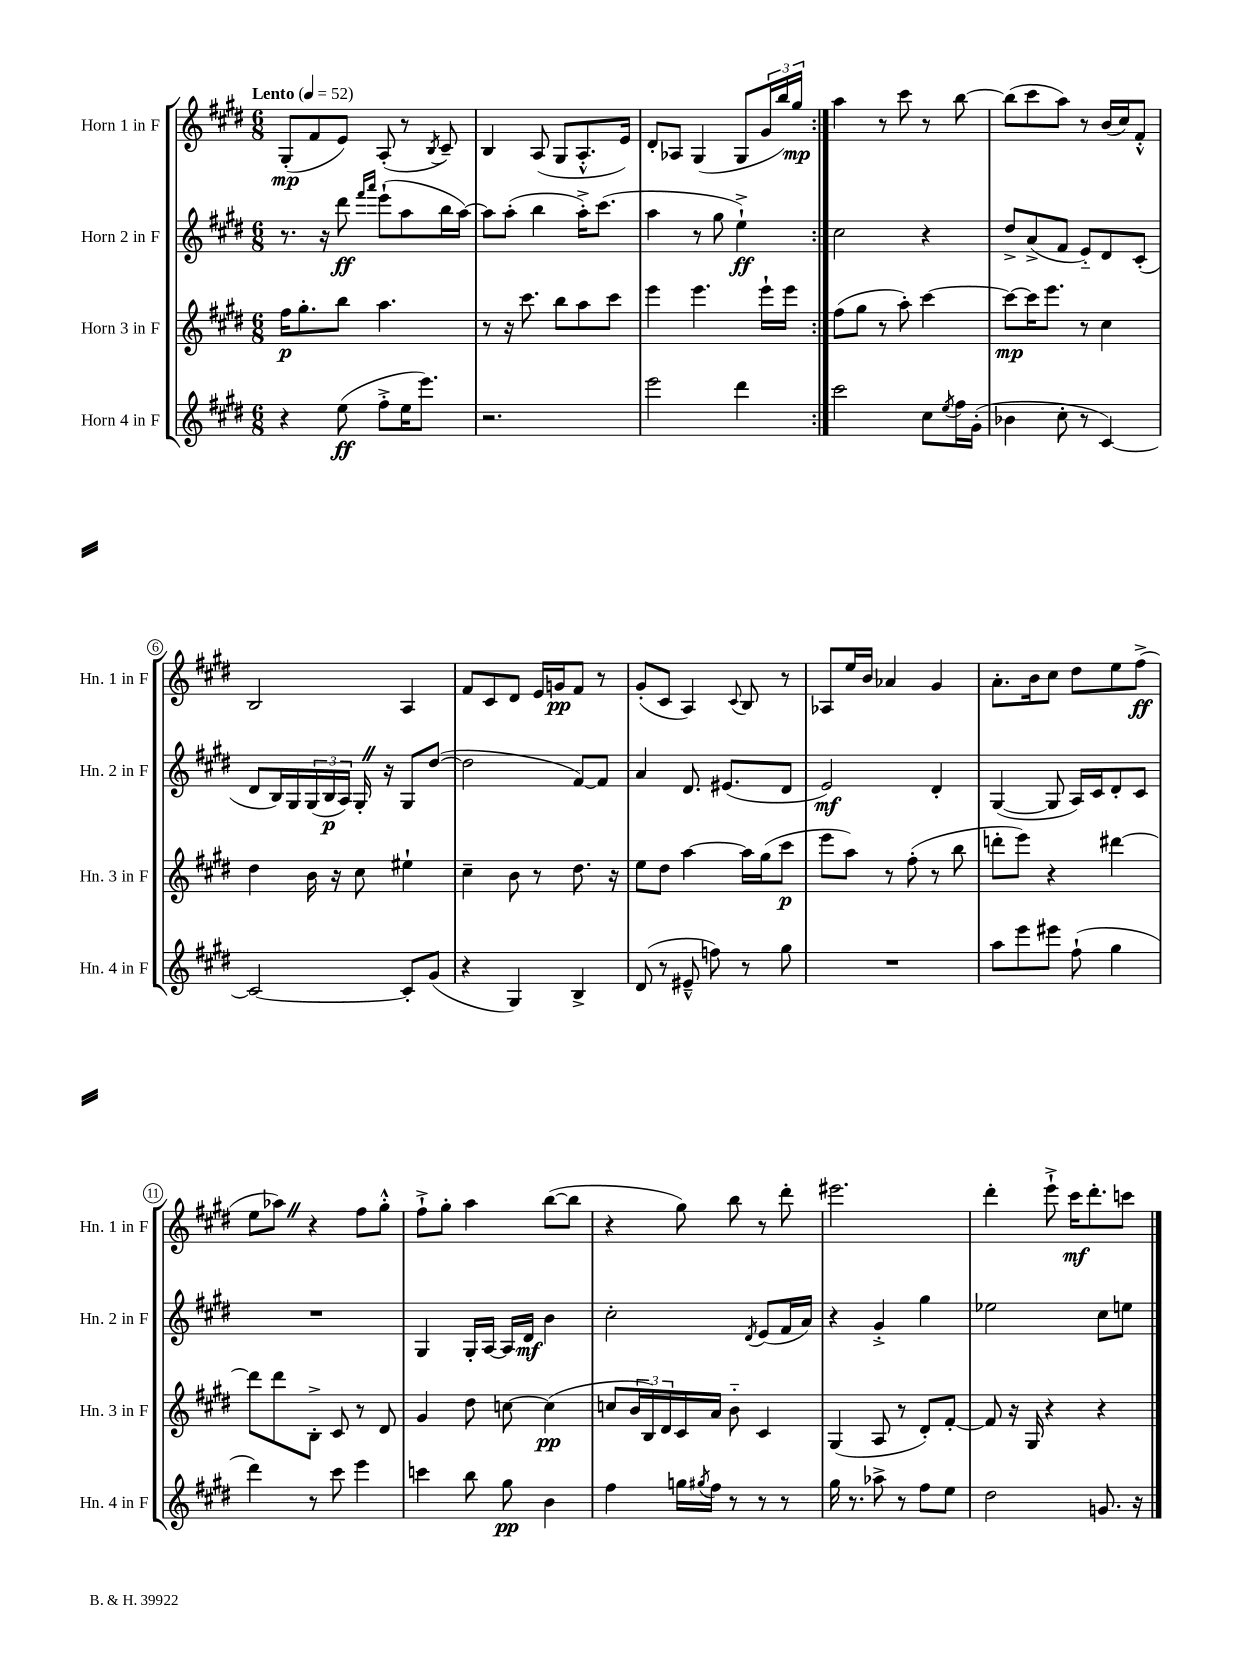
<<
\new StaffGroup <<
\new Staff = "s0" \with { instrumentName = "Horn 1 in F" shortInstrumentName = "Hn. 1 in F" } {
    \clef treble \key e \major \numericTimeSignature \time 6/8 \tempo "Lento" 4 = 52
    \repeat volta 2 { gis8-.\mp( fis'8 e'8) a8-.( r8 \acciaccatura { b8 } cis'8--) |
    b4 a8( gis8 a8.-.-^ e'16) |
    dis'8-. aes8 gis4( gis8 \tuplet 3/2 { gis'16 b''16) gis''16\mp } | }
    a''4 r8 cis'''8 r8 b''8~ |
    b''8( cis'''8 a''8) r8 b'16( cis''16) fis'8-.-^ |
    b2 a4 |
    fis'8 cis'8 dis'8 e'16 g'16\pp fis'8 r8 |
    gis'8-.( cis'8 a4) \appoggiatura { cis'8 } b8 r8 |
    aes8 e''16 b'16 aes'4 gis'4 |
    a'8.-. b'16 cis''8 dis''8 e''8 fis''8->\ff( |
    e''8 aes''8) \once \override BreathingSign.text = \markup { \musicglyph "scripts.caesura.straight" } \breathe r4 fis''8 gis''8-.-^ |
    fis''8-!-> gis''8-. a''4 b''8~( b''8 |
    r4 gis''8) b''8 r8 dis'''8-. |
    eis'''2. |
    dis'''4-. e'''8-!-> cis'''16\mf dis'''8.-. c'''8 \bar "|." |
}
\new Staff = "s1" \with { instrumentName = "Horn 2 in F" shortInstrumentName = "Hn. 2 in F" } {
    \clef treble \key e \major \numericTimeSignature \time 6/8
    \repeat volta 2 { r8. r16 dis'''8\ff \grace { fis'''16 a'''16 } e'''8-!( a''8 b''16 a''16~) |
    a''8 a''8-.( b''4 a''16-.->) cis'''8.( |
    a''4 r8 gis''8 e''4-!->\ff) | }
    cis''2 r4 |
    dis''8-> a'8->( fis'8 e'8-_) dis'8 cis'8-.( |
    dis'8 b16) gis16 \tuplet 3/2 { gis16( b16\p a16) } gis16-. \once \override BreathingSign.text = \markup { \musicglyph "scripts.caesura.straight" } \breathe r16 gis8 dis''8~( |
    dis''2 fis'8~) fis'8 |
    a'4 dis'8. eis'8.( dis'8 |
    e'2\mf) dis'4-. |
    gis4~( gis8 a16) cis'16 dis'8-. cis'8 |
    R2. |
    gis4 gis16-. a16~ a16 dis'16\mf b'4 |
    cis''2-. \acciaccatura { dis'8 } e'8( fis'16 a'16) |
    r4 gis'4-.-> gis''4 |
    ees''2 cis''8 e''8 \bar "|." |
}
\new Staff = "s2" \with { instrumentName = "Horn 3 in F" shortInstrumentName = "Hn. 3 in F" } {
    \clef treble \key e \major \numericTimeSignature \time 6/8
    \repeat volta 2 { fis''16\p gis''8.-. b''8 a''4. |
    r8 r16 cis'''8. b''8 a''8 cis'''8 |
    e'''4 e'''4. e'''16-! e'''16 | }
    fis''8( gis''8 r8 a''8-.) cis'''4~ |
    cis'''8~\mp cis'''16 e'''8. r8 cis''4 |
    dis''4 b'16 r16 cis''8 eis''4-! |
    cis''4-- b'8 r8 dis''8. r16 |
    e''8 dis''8 a''4~ a''16 gis''16( cis'''8\p |
    e'''8 a''8) r8 fis''8-.( r8 b''8 |
    d'''8-. e'''8) r4 dis'''4~ |
    dis'''8 dis'''8 b8-.-> cis'8 r8 dis'8 |
    gis'4 dis''8 c''8~ c''4\pp( |
    c''8 \tuplet 3/2 { b'16 b16) dis'16 } cis'16 a'16 b'8-_ cis'4 |
    gis4( a8 r8 dis'8-.) fis'8~-. |
    fis'8 r16 gis16 r4 r4 \bar "|." |
}
\new Staff = "s3" \with { instrumentName = "Horn 4 in F" shortInstrumentName = "Hn. 4 in F" } {
    \clef treble \key e \major \numericTimeSignature \time 6/8
    \repeat volta 2 { r4 e''8\ff( fis''8-.-> e''16 e'''8.) |
    r2. |
    e'''2 dis'''4 | }
    cis'''2 cis''8 \acciaccatura { e''8 } fis''16 gis'16-.( |
    bes'4 cis''8-. r8 cis'4~) |
    cis'2~ cis'8-. gis'8( |
    r4 gis4) b4-> |
    dis'8( r8 eis'8---^ f''8) r8 gis''8 |
    R2. |
    a''8 e'''8 eis'''8 fis''8-!( gis''4 |
    dis'''4) r8 cis'''8 e'''4 |
    c'''4 b''8 gis''8\pp b'4 |
    fis''4 g''16 \acciaccatura { gis''8 } fis''16 r8 r8 r8 |
    gis''16 r8. aes''8-> r8 fis''8 e''8 |
    dis''2 g'8. r16 \bar "|." |
}
>>
>>
\layout { \context { \Score \override BarNumber.stencil = #(make-stencil-circler 0.1 0.3 ly:text-interface::print) } }
